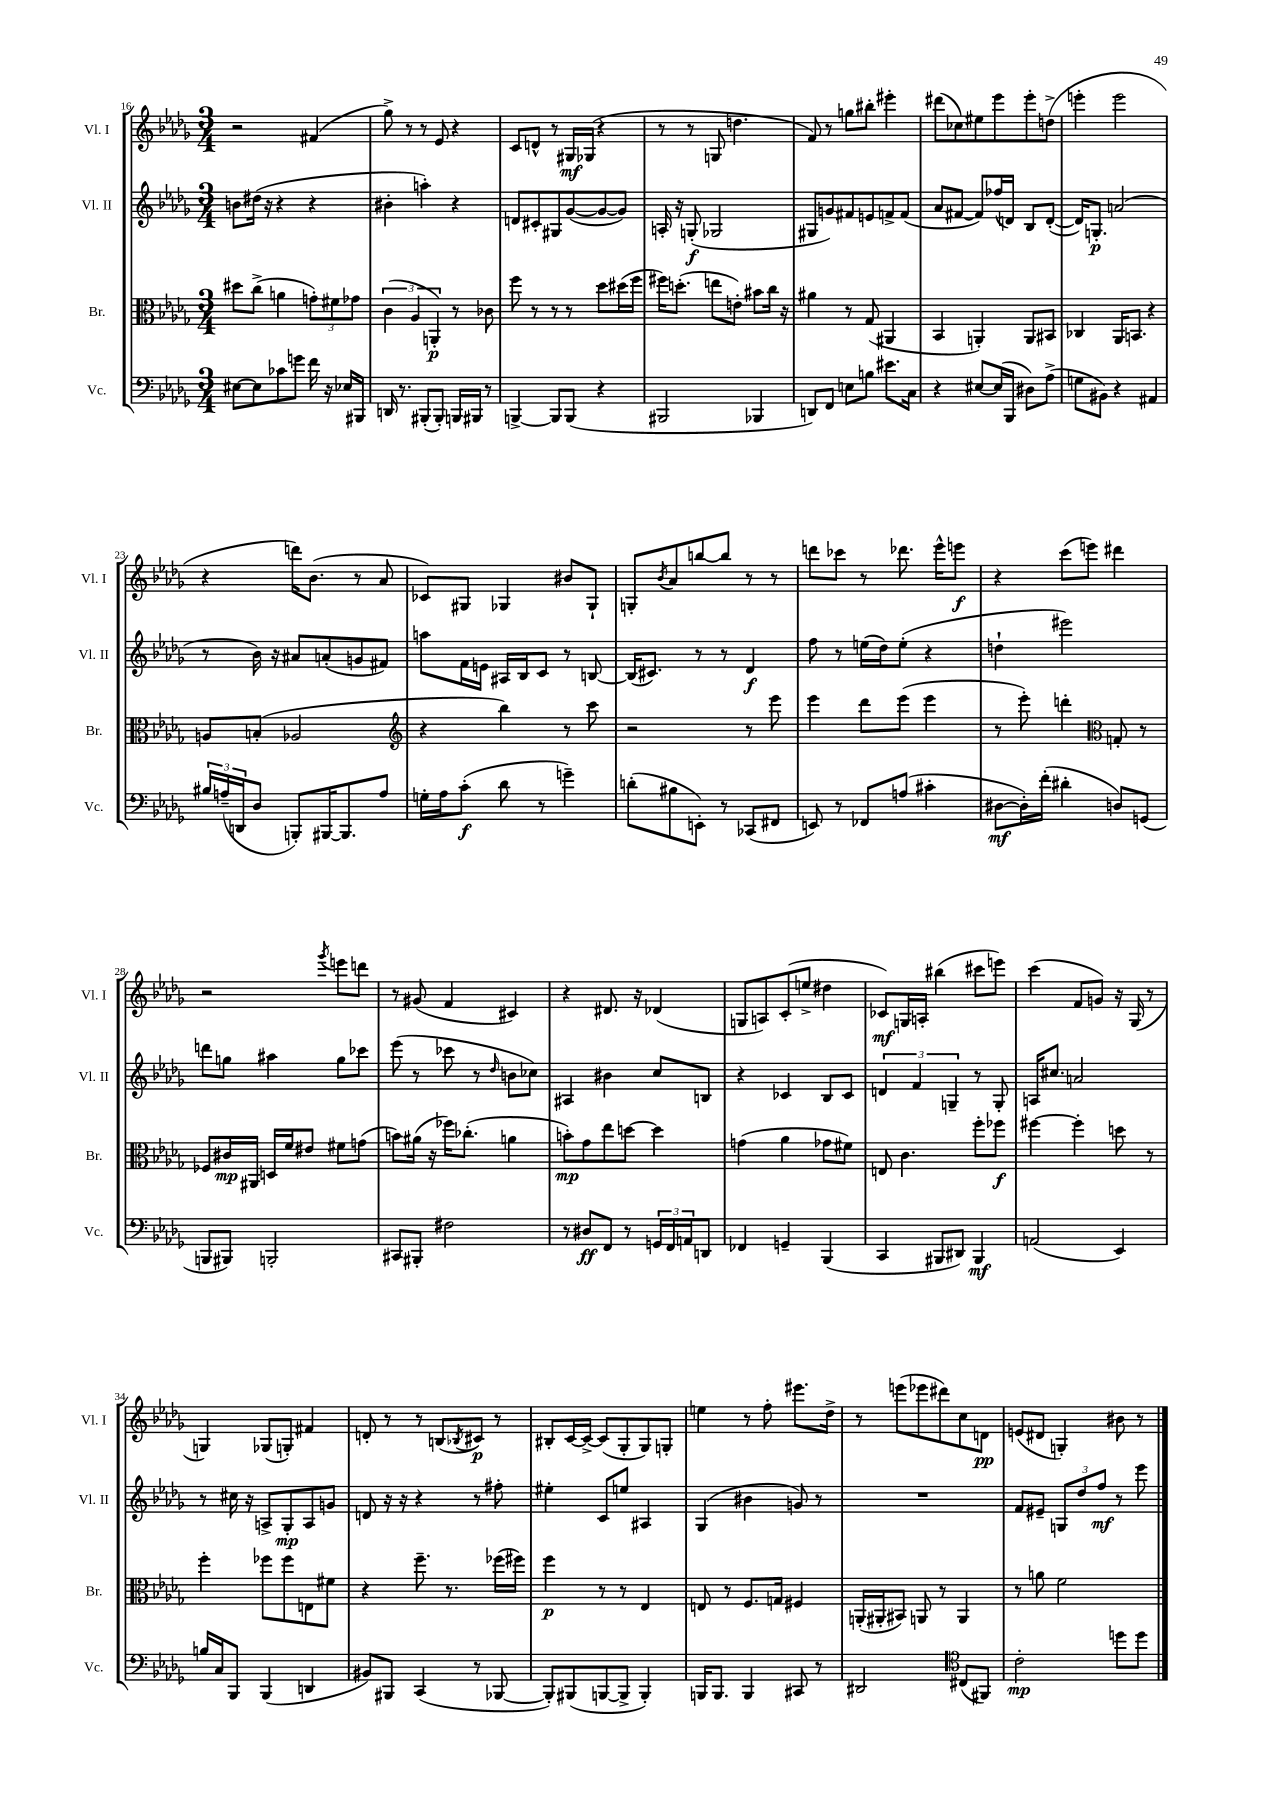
<<
\new StaffGroup <<
\new Staff = "s0" \with { instrumentName = "Vl. I" shortInstrumentName = "Vl. I" } {
    \clef treble \key des \major \numericTimeSignature \time 3/4
    r2 fis'4( |
    ges''8->) r8 r8 ees'8 r4 |
    c'8 d'8-^ r8 gis16\mf ges16( r4 |
    r8 r8 g8 d''4. |
    f'8) r8 g''8 bis''8-. eis'''4-. |
    dis'''8( ces''8) eis''8 ees'''8 ees'''8-. d''8->( |
    e'''4-. e'''2 |
    r4 d'''16) bes'8.( r8 aes'8 |
    ces'8) gis8 ges4 bis'8 ges8-! |
    g8-. \acciaccatura { bes'8 } aes'8 b''8~ b''8 r8 r8 |
    d'''8 ces'''8 r8 des'''8. ees'''16-^ e'''8\f |
    r4 c'''8( e'''8) dis'''4 |
    r2 \acciaccatura { ges'''8 } e'''8 d'''8 |
    r8 gis'8( f'4 cis'4) |
    r4 dis'8. r16 des'4( |
    g8 a8) c'8-.( e''8-> dis''4 |
    ces'8\mf) g16 a16-. bis''4( cis'''8 e'''8) |
    c'''4( f'8 g'8) r16 ges16( r8 |
    g4) ges8( g8-.) fis'4 |
    d'8-. r8 r8 b8( \acciaccatura { bes8 } cis'8\p) r8 |
    bis8-. c'16~ c'16~-> c'8( ges8-. ges8) g8-. |
    e''4 r8 f''8-. eis'''8. des''16-> |
    r8 e'''8( ees'''8 dis'''8) c''8 d'8\pp |
    e'8( dis'8 g4-.) bis'8 r8 \bar "|." |
}
\new Staff = "s1" \with { instrumentName = "Vl. II" shortInstrumentName = "Vl. II" } {
    \clef treble \key des \major \numericTimeSignature \time 3/4
    b'8 dis''16( r16 r4 r4 |
    bis'4-. a''4-.) r4 |
    d'8 cis'8-. gis8 ges'8~( ges'8~ ges'8) |
    a16-. r16 g8-.\f( ges2 |
    gis8 g'8) fis'8 e'8 f'8-> f'8( |
    aes'8 fis'8~ fis'8) fes''16( d'16) bes8 d'8~-.( |
    d'16) g8.-.\p a'2( |
    r8 bes'16) r16 ais'8 a'8-.( g'8 fis'8) |
    a''8 f'16 e'16 ais16 bes16 c'8 r8 b8~ |
    b16( cis'8.) r8 r8 des'4\f |
    f''8 r8 e''16( des''16) e''8-.( r4 |
    d''4-! eis'''2) |
    d'''8 g''8 ais''4 g''8 ces'''8 |
    ees'''8( r8 ces'''8 r8 \grace { des''16 } b'8 ces''8) |
    ais4 bis'4 c''8 b8 |
    r4 ces'4 bes8 ces'8 |
    \tuplet 3/2 { d'4 f'4 g4-- } r8 g8-. |
    a16 cis''8. a'2 |
    r8 cis''16 r16 a8-> ges8-.\mp a8 g'8 |
    d'8 r16 r16 r4 r8 fis''8-. |
    eis''4-. c'8 e''8 ais4 |
    ges4( bis'4 g'8) r8 |
    R2. |
    f'8 eis'8-- \tuplet 3/2 { g8 des''8 f''8\mf } r8 ees'''8 \bar "|." |
}
\new Staff = "s2" \with { instrumentName = "Br." shortInstrumentName = "Br." } {
    \clef alto \key des \major \numericTimeSignature \time 3/4
    dis''8 c''8->( a'4 \tuplet 3/2 { g'8-.) fis'8 ges'8 } |
    \tuplet 3/2 { c'4( aes4 a,4-.\p) } r8 ces'8 |
    f''8 r8 r8 r8 des''8 dis''16( f''16 |
    fis''16) d''8.-.( e''8 e'8-.) bis'8 c''16 r16 |
    ais'4 r8 ges8( ais,4 |
    bes,4 a,4-.) a,8 bis,8 |
    ces4 aes,16 b,8. r4 |
    a8 b8-.( aes2 |
    \clef treble r4 bes''4) r8 c'''8 |
    r2 r8 ees'''8 |
    ees'''4 des'''8 ees'''8( ees'''4 |
    r8 ees'''8-.) d'''4-. \clef alto g8-. r8 |
    fes8 cis'16\mp ais,16 d16 f'16 eis'8 fis'8 g'8( |
    b'8) ais'16( r16 fes''16) ces''8.-.( a'4 |
    b'8-.\mp) ges'8 ees''8 d''8~ d''4 |
    g'4( aes'4 ges'8 fis'8) |
    e8 c'4. f''8-. fes''8\f |
    fis''4~ fis''4-. d''8 r8 |
    f''4-. fes''8 fes''8 e8 fis'8 |
    r4 f''8.-- r8. fes''16( fis''16) |
    f''4\p r8 r8 ees4 |
    e8 r8 f8. g16 fis4 |
    a,16-.( ais,16-. bis,8) a,8 r8 a,4 |
    r8 a'8 f'2 \bar "|." |
}
\new Staff = "s3" \with { instrumentName = "Vc." shortInstrumentName = "Vc." } {
    \clef bass \key des \major \numericTimeSignature \time 3/4
    eis8~ eis8 ces'8 g'8 f'16 r16 ees16 bis,,16 |
    d,16 r8. bis,,8-.( bis,,8-.) b,,16 bis,,16 r8 |
    b,,4~-> b,,8 b,,8( r4 |
    bis,,2 bes,,4 |
    d,8) f,8 e8 b8 eis'8. c16 |
    r4 eis8~ eis16( bes,,16 dis8) aes8->( |
    g8 bis,8) r4 ais,4 |
    \tuplet 3/2 { bis16 a16--( d,16 } des8 b,,8-.) bis,,16~ bis,,8. a8 |
    g16-. aes16 c'8-.\f( des'8 r8 g'4--) |
    d'8-.( bis8 e,8-.) r8 ces,8( fis,8 |
    e,8) r8 fes,8 a8( cis'4-. |
    dis8~\mf dis16-.) f'16-.( dis'4-. d8) g,8( |
    b,,8 bis,,8) b,,2-. |
    cis,8 bis,,8-. fis2 |
    r8 dis8\ff f,8 r8 \tuplet 3/2 { g,16 f,16 a,16 } d,8 |
    fes,4 g,4-- bes,,4( |
    c,4 bis,,8 dis,8) bis,,4\mf |
    a,2( ees,4) |
    b16 c16 bes,,8 bes,,4( d,4 |
    bis,8) bis,,8 c,4( r8 bes,,8~ |
    bes,,8-.) bis,,8( b,,8~ b,,8-> b,,4-.) |
    b,,16 b,,8. b,,4 cis,8 r8 |
    dis,2 \clef tenor cis8( fis,8) |
    c'2-.\mp d''8 d''8 \bar "|." |
}
>>
>>
\layout { \context { \Score currentBarNumber = #16 } }
